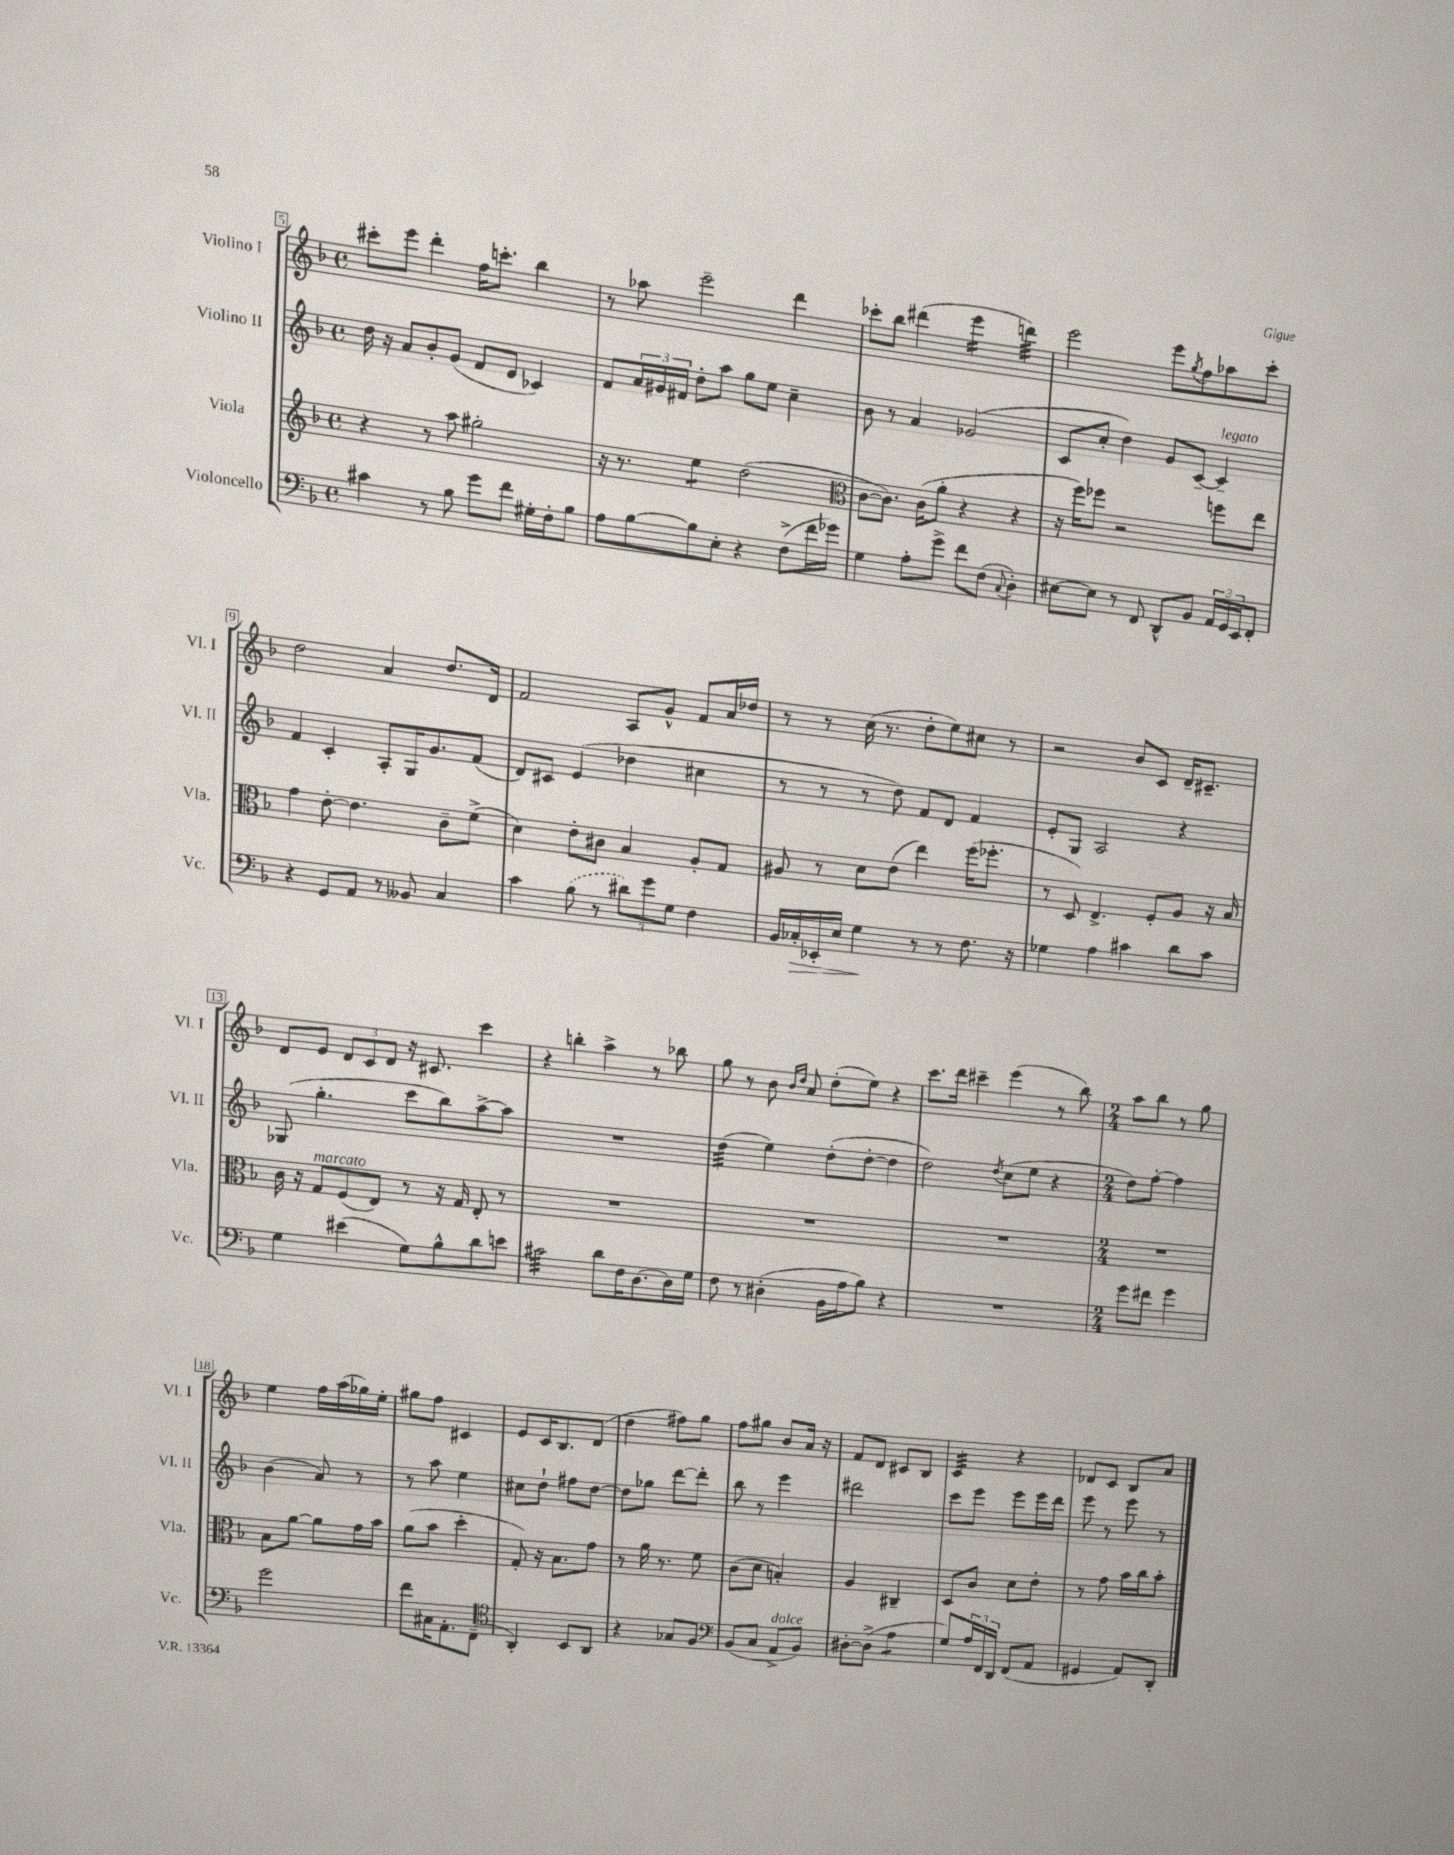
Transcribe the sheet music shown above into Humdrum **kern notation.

**kern	**kern	**kern	**kern
*staff4	*staff3	*staff2	*staff1
*clefF4	*clefG2	*clefG2	*clefG2
*k[b-]	*k[b-]	*k[b-]	*k[b-]
*M4/4	*M4/4	*M4/4	*M4/4
*met(c)	*met(c)	*met(c)	*met(c)
4c#	4r	16dd	8ccc#'
.	.	16r	.
.	.	8a	8eee
8r	8r	8b-'	4ddd'
8B-	8aa	(8g	.
8g	2gg#'	8f	16ff
.	.	.	8.ccc'
8f	.	8e	.
16G#'	.	4c-)	4bb-
16F'	.	.	.
8B-	.	.	.
=	=	=	=
8A	16r	8f	8r
.	8.r	.	.
[8B-	.	24a	8aa-
.	.	24g#	.
.	.	24f#	.
8B-]	4ee	8dd'	2eee~
8E'	.	8aa	.
4r	(2dd	8gg	.
.	.	8ee	.
(8F^	.	4cc~	4ddd
16f	.	.	.
16g-)	.	.	.
=	=	=	=
*	*clefC3	*	*
4G	[8c	8b-	8ccc-'
.	8.c])	8r	8bb-
8A'	.	4a	(4ddd#
.	(16c	.	.
8g^	8a'	.	.
8f	4r	(2g-	4eee
(8F	.	.	.
8qqC	.	.	.
4D')	4r	.	4ddd)
=	=	=	=
[8E#	16r	8c	2eee
.	16ff)	.	.
8E#]	8ff-	8cc'	.
8r	2r	4dd)	.
8FF	.	.	.
8DD^^	.	8g	8eee
.	.	.	8qgg
8BB-	.	[8c~	8ff
24AA	8ff	4c~]	8aa-
24GG	.	.	.
24EE	.	.	.
8FF'	8ee	.	8ccc'
=	=	=	=
4r	4g	4f	2dd
8GG	[8e'	4c'	.
8AA	4.e]	.	.
8r	.	8A'	4a
8BB--	.	16G	.
.	.	8.g	.
4C	8c~	.	8.dd
.	(8f^	(8f	.
.	.	.	16d
=	=	=	=
4c	4d)	8d)	2f
.	.	8c#	.
(8B-	8e'	(4e	.
8r	8c#	.	.
12d#)	4B-	4dd-	8A
12g	.	.	.
.	.	.	8g^^
12G	.	.	.
4F	8A'	4cc#	8f
.	8G	.	16a
.	.	.	16dd-
=	=	=	=
16BB-	8A#	8r	8r
16C-'	.	.	.
16EE-'	8r	8r	8r
16E	.	.	.
4G	8d	8r	(16cc
.	.	.	8.r
.	(8e	8dd)	.
8r	4ee)	8f	8dd'
8r	.	8d	8ee)
8.F	(16ff	4f	8cc#
.	8.ff-'	.	.
.	.	.	8r
16r	.	.	.
=	=	=	=
4G-	8r	8e'	2r
.	8D)	8G	.
4A	4.E^	2A	.
4c#	.	.	8b-
.	8F'	.	8c
8d	8A	4r	16d~
.	.	.	8.c#~
8c#	16r	.	.
.	16B-	.	.
=	=	=	=
4G	16c	(8G-	8d
.	16r	.	.
.	8G	4.gg'	8e
(4e#	(8F	.	12d
.	.	.	12c
.	8E)	.	.
.	.	.	12d
8G)	8r	8ccc	16r
.	.	.	8.c#
8B-^^	16r	8bb-)	.
.	16G	.	.
8d	8E'	[8aa^	4ccc
8e	8r	8aa]	.
=	=	=	=
2c#	1r	1r	4r
.	.	.	4bb'
8d	.	.	4aa^
16F	.	.	.
[8.D	.	.	.
.	.	.	8r
16D]	.	.	8bb-
16G	.	.	.
=	=	=	=
8F	1r	(4dd	8gg
8r	.	.	8r
(4D#'	.	4ee)	8b-
.	.	.	16qqb-
.	.	.	16qqdd
.	.	.	8a
16BB-	.	(8dd'	(8dd'
16A	.	.	.
8B-)	.	[8dd'	8ee)
4r	.	4dd]	4r
=	=	=	=
1r	1r	2dd)	8.ccc
.	.	.	16ddd
.	.	.	4ccc#~
.	.	8qdd	.
.	.	(8cc	(4eee
.	.	8ee	.
.	.	4r	8r
.	.	.	8bb-)
=	=	=	=
*M2/4	*M2/4	*M2/4	*M2/4
8g	2r	8dd)	8aa
8f#	.	[8ff'	8bb-
4g	.	4ff]	8r
.	.	.	8gg
=	=	=	=
2g	8B-	(4b-	4ee
.	[8a	.	.
.	8a]	8a)	16ff
.	.	.	(16aa
.	16g	8r	16gg-)
.	16b-	.	16ee'
=	=	=	=
8f	(8a	8r	8gg#
16C#	8b-	8aa	8ff
8.AA'	.	.	.
.	4dd'	4ee	4c#
(8FF~	.	.	.
=	=	=	=
*clefC4	*	*	*
4AA')	8G')	8cc#	8e
.	16r	8dd`	16c
.	8.B-	.	8.B-
8BB-	.	8ff#	.
8AA	8g	[8dd	(8d
=	=	=	=
4r	8r	8dd]	4dd
.	16a	8gg-	.
.	8.r	.	.
8G-	.	[8ddd	8ff#)
8F	8f	8ddd']	8gg
=	=	=	=
*clefF4	*	*	*
(8BB-	(8c	8bb-	8ff
8C	8d	8r	8gg#
8AA^	4B')	4eee	8b-
8BB-)	.	.	16a
.	.	.	16r
=	=	=	=
[8D#'	4A	2ddd#	8f
(8D#^]	.	.	8d
4A	4C#~	.	8c#
.	.	.	8B-
=	=	=	=
8G)	8D	8ccc	4c
24A	8c	8eee	.
24FF	.	.	.
24DD	.	.	.
(8FF	8d	8eee	4r
8AA	8e'	16eee	.
.	.	16ddd	.
=	=	=	=
4GG#	8r	8eee	8d-
.	8g	8r	8c
8AA)	16b-	8eee	8B-
.	16cc	.	.
8DD'	8b-'	8r	8a
==	==	==	==
*-	*-	*-	*-
